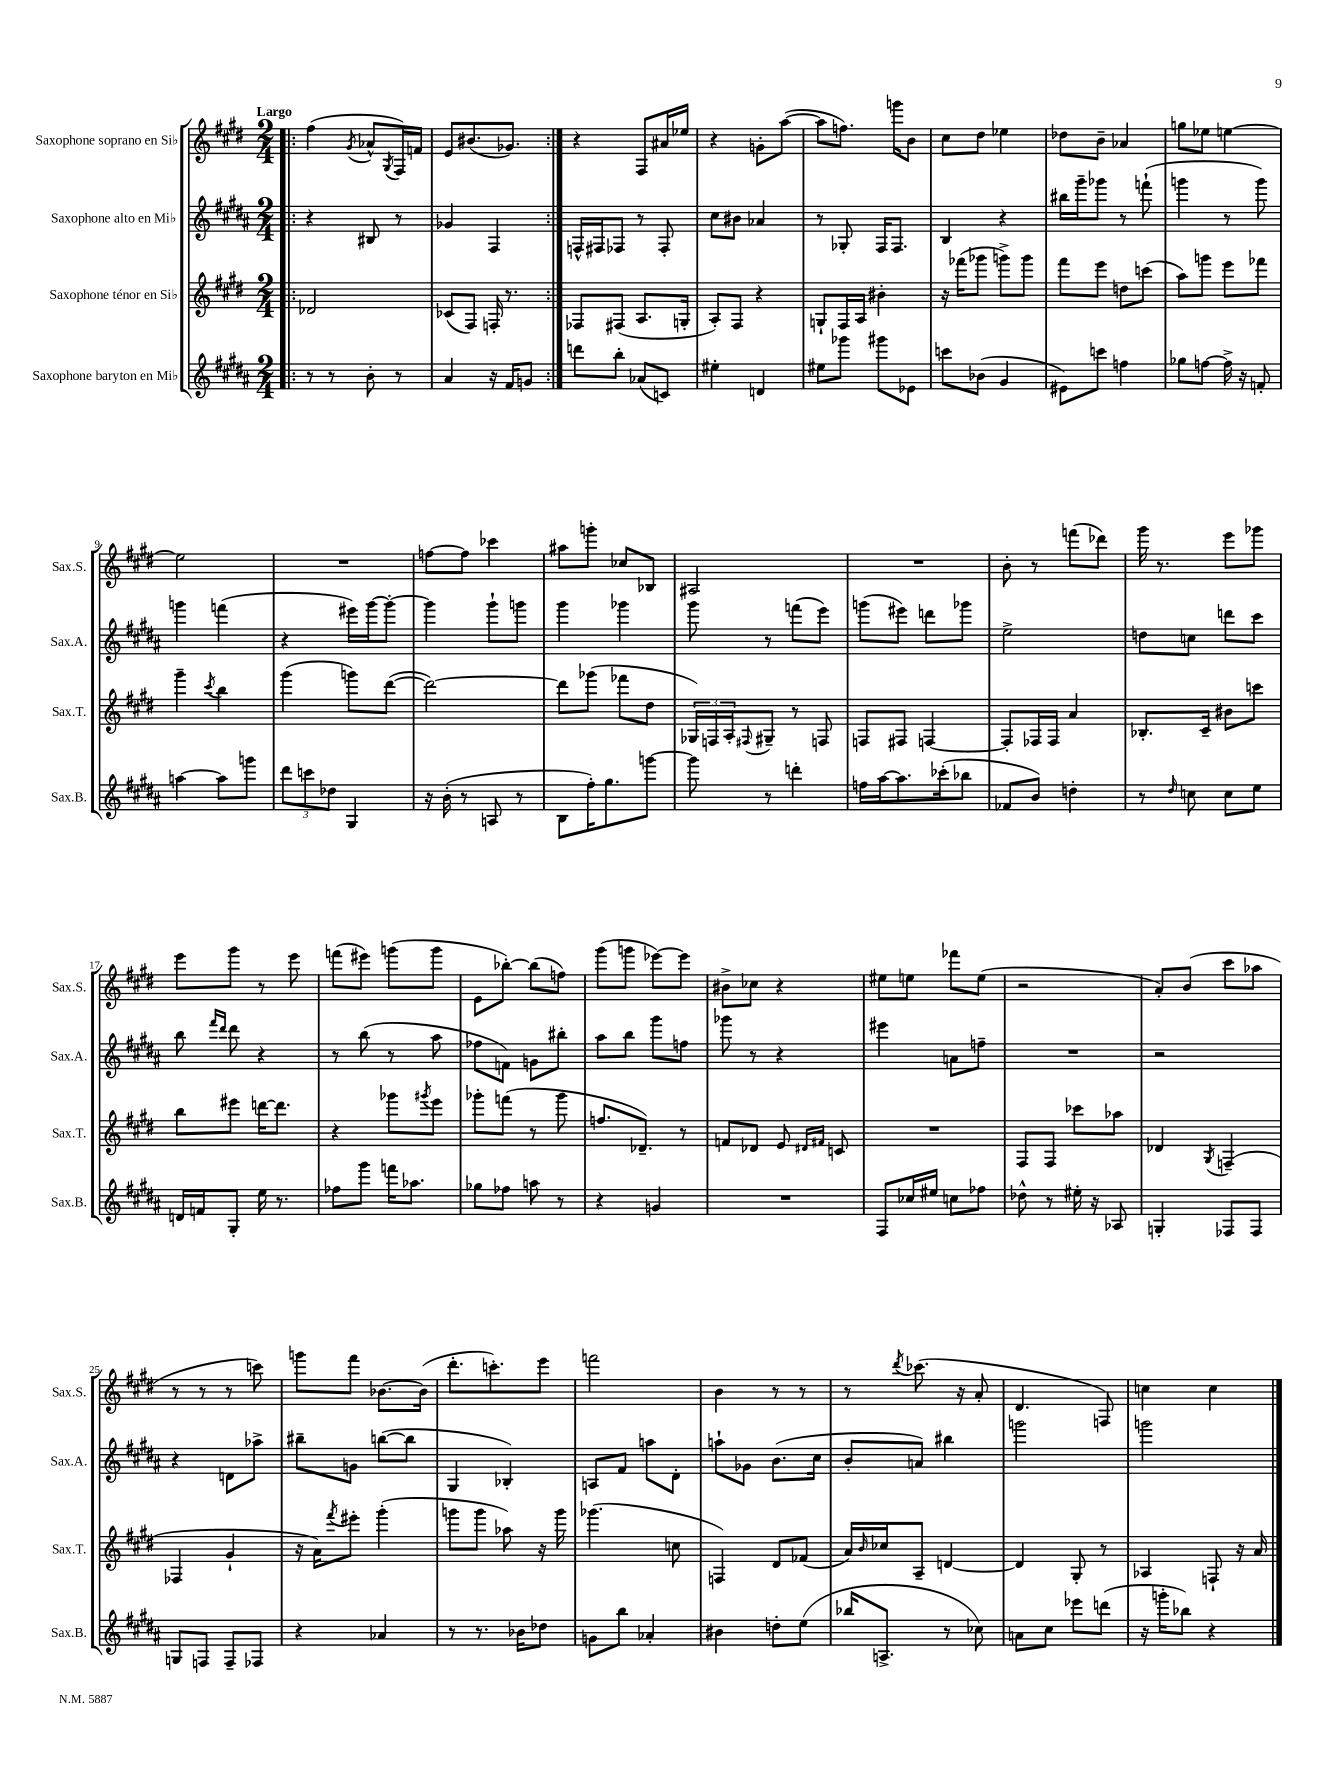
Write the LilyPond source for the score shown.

<<
\new StaffGroup <<
\new Staff = "s0" \with { instrumentName = "Saxophone soprano en Sib" shortInstrumentName = "Sax.S." } {
    \clef treble \key e \major \numericTimeSignature \time 2/4 \tempo "Largo"
    \repeat volta 2 { \bar ".|:" fis''4( \acciaccatura { gis'8 } aes'8-^ \acciaccatura { gis8 } fis16) f'16 |
    e'8 bis'8.( ges'8.) | }
    r4 fis8 ais'16 ees''16 |
    r4 g'8-. a''8~( |
    a''8 f''8.) g'''16 b'8 |
    cis''8 dis''8 ees''4 |
    des''8 b'8-- aes'4 |
    g''8 ees''8 e''4~ |
    e''2 |
    R2 |
    f''8~ f''8 ces'''4 |
    ais''8 g'''8-. ces''8 bes8 |
    ais2 |
    R2 |
    b'8-. r8 f'''8( des'''8) |
    gis'''16 r8. e'''8 ges'''8 |
    e'''8 gis'''8 r8 e'''8 |
    f'''8( eis'''8) g'''8( g'''8 |
    e'8 bes''8~-.) bes''8( f''8) |
    gis'''8( g'''8 ees'''8~) ees'''8 |
    bis'8-> ces''8 r4 |
    eis''8 e''8 fes'''8 e''8( |
    r2 |
    a'8-.) b'8( cis'''8 aes''8 |
    r8 r8 r8 c'''8) |
    g'''8 fis'''8 bes'8.~ bes'16( |
    dis'''8.-. c'''8.-.) e'''8 |
    f'''2 |
    b'4 r8 r8 |
    r8 \acciaccatura { dis'''8 } ces'''8.( r16 a'8-. |
    dis'4. f8) |
    c''4 c''4 \bar "|." |
}
\new Staff = "s1" \with { instrumentName = "Saxophone alto en Mib" shortInstrumentName = "Sax.A." } {
    \clef treble \key b \major \numericTimeSignature \time 2/4
    \repeat volta 2 { \bar ".|:" r4 bis8 r8 |
    ges'4 fis4 | }
    f16-^ fis16 fes8 r8 fes8-. |
    cis''8 bis'8 aes'4 |
    r8 ges8-. fis16 fis8. |
    b4 r4 |
    bis''16 gis'''16-- ges'''8 r8 f'''8-!( |
    g'''4 r8 g'''8) |
    g'''4 f'''4( |
    r4 eis'''16) gis'''16~ gis'''8~-. |
    gis'''4 gis'''8-! g'''8 |
    gis'''4 ges'''4 |
    gis'''8 r8 f'''8( e'''8) |
    g'''8( eis'''8) d'''8 ges'''8 |
    e''2-> |
    d''8 c''8 d'''8 cis'''8 |
    b''8 \grace { fis'''16 dis'''16 } dis'''8 r4 |
    r8 b''8( r8 ais''8 |
    fes''8 f'8) g'8 bis''8-. |
    ais''8 b''8 gis'''8 f''8 |
    ges'''8 r8 r4 |
    eis'''4 a'8 f''8-- |
    R2 |
    r2 |
    r4 d'8 aes''8-> |
    bis''8-- g'8 b''8~( b''8 |
    gis4 bes4-.) |
    a8 fis'8 a''8 dis'8-. |
    a''8-! ges'8 b'8.( cis''16 |
    b'8-. a'8) bis''4 |
    g'''2 |
    g'''2 \bar "|." |
}
\new Staff = "s2" \with { instrumentName = "Saxophone ténor en Sib" shortInstrumentName = "Sax.T." } {
    \clef treble \key e \major \numericTimeSignature \time 2/4
    \repeat volta 2 { \bar ".|:" des'2 |
    ces'8( fis8) f16-. r8. | }
    fes8 fis8( a8. g16-. |
    a8-.) fis8 r4 |
    g8-! fis16 a16 bis'4-. |
    r16 fes'''16( ges'''8 g'''8->) g'''8 |
    fis'''8 e'''8 d''8 c'''8( |
    a''8) g'''8 e'''8 fes'''8 |
    gis'''4-- \acciaccatura { cis'''8 } b''4 |
    gis'''4( g'''8) dis'''8~( |
    dis'''2~) |
    dis'''8 ges'''8( fes'''8 dis''8 |
    \tuplet 3/2 { ges16) f16 a16-. } \appoggiatura { fis8 } gis8-- r8 f8 |
    f8 fis8 f4~ |
    f8-. fes16 fes16 a'4 |
    bes8.-. cis'16-- bis'8 c'''8 |
    b''8 eis'''8 d'''16~ d'''8. |
    r4 ges'''8 \acciaccatura { gis'''8 } e'''8 |
    ges'''8-. f'''8( r8 ges'''8 |
    f''8. des'8.--) r8 |
    f'8 des'8 e'8 \grace { dis'16 fis'16 } c'8 |
    R2 |
    fis8 fis8 ces'''8 aes''8 |
    des'4 \acciaccatura { gis8 } f4--( |
    fes4 gis'4-! |
    r16 a'16) \acciaccatura { fis'''8 } eis'''8-. gis'''4-.( |
    g'''8 g'''8 aes''8) r16 g'''16 |
    ges'''4.( c''8 |
    f4) dis'8 fes'8( |
    a'16) \grace { b'16 } ces''16 a8-- d'4~ |
    d'4 gis8-. r8 |
    aes4 f8-! r16 a'16 \bar "|." |
}
\new Staff = "s3" \with { instrumentName = "Saxophone baryton en Mib" shortInstrumentName = "Sax.B." } {
    \clef treble \key b \major \numericTimeSignature \time 2/4
    \repeat volta 2 { \bar ".|:" r8 r8 b'8-. r8 |
    ais'4 r16 fis'16 g'8 | }
    d'''8 b''8-. aes'8( c'8) |
    eis''4-. d'4 |
    eis''8 ges'''8 gis'''8 ees'8 |
    c'''8 bes'8( gis'4 |
    eis'8) c'''8 f''4 |
    ges''8 f''8~ f''16-> r16 f'8-. |
    a''4~ a''8 g'''8 |
    \tuplet 3/2 { dis'''8 c'''8 des''8 } gis4 |
    r16 b'16-.( r8 a8 r8 |
    b8 fis''16-.) gis''8. g'''8~ |
    g'''8 r8 d'''4-. |
    f''16 ais''16~ ais''8. ces'''16-.( bes''8 |
    fes'8 b'8) d''4-. |
    r8 \grace { dis''16 } c''8 c''8 e''8 |
    d'16 f'16 gis8-. e''16 r8. |
    fes''8 gis'''8 f'''16 aes''8. |
    ges''8 fes''8 a''8 r8 |
    r4 g'4 |
    R2 |
    fis8 ces''16 eis''16 c''8 fes''8 |
    des''8-^ r8 eis''16-. r16 aes8 |
    g4-. fes8 fes8 |
    g8 f8 f8-- fes8 |
    r4 aes'4 |
    r8 r8. bes'16 des''8 |
    g'8 b''8 aes'4-. |
    bis'4 d''8-. e''8( |
    bes''16 a8.-> r8 ces''8) |
    a'8 cis''8 ees'''8 d'''8( |
    r16 g'''16-. bes''8) r4 \bar "|." |
}
>>
>>
